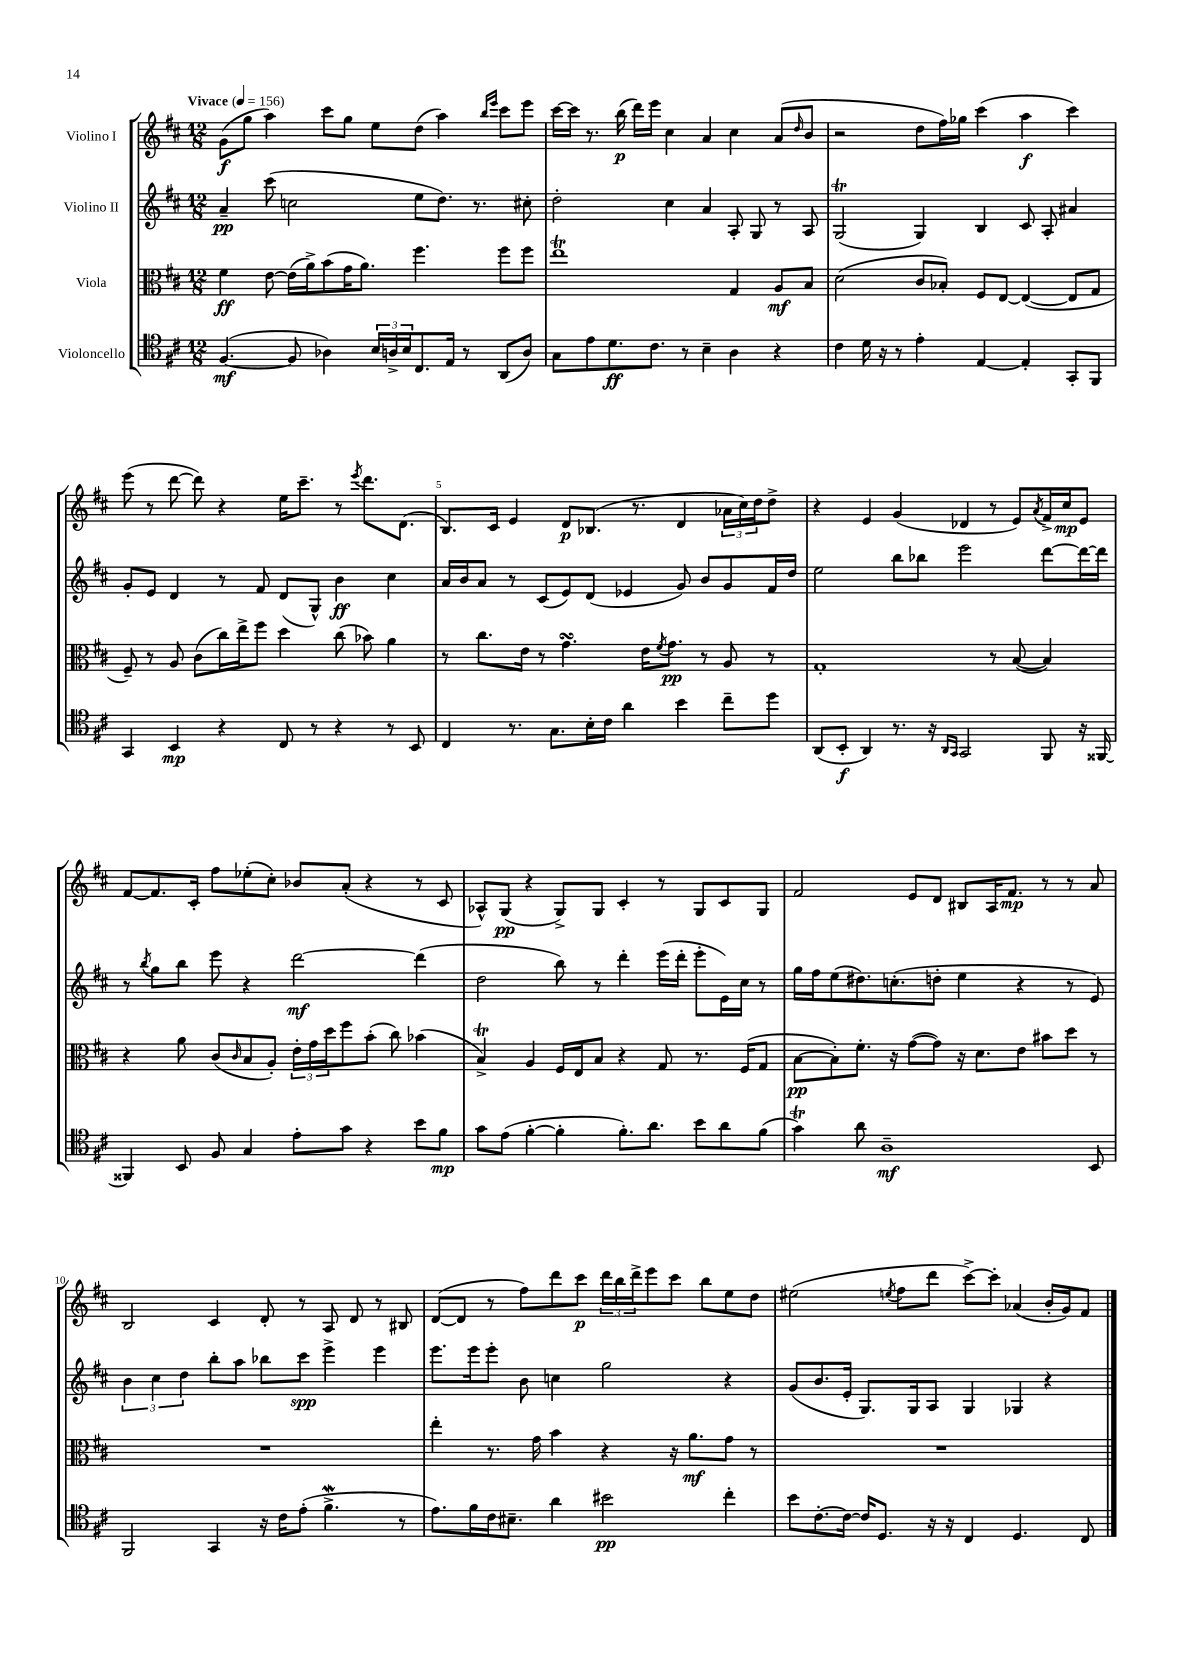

**kern	**dynam	**kern	**dynam	**kern	**dynam	**kern	**dynam
*part4	*part4	*part3	*part3	*part2	*part2	*part1	*part1
*staff4	*staff4	*staff3	*staff3	*staff2	*staff2	*staff1	*staff1
*I"Violoncello	*	*I"Viola	*	*I"Violino II	*	*I"Violino I	*
*clefC4	*	*clefC3	*	*clefG2	*	*clefG2	*
*k[f#c#]	*	*k[f#c#]	*	*k[f#c#]	*	*k[f#c#]	*
*M12/8	*	*M12/8	*	*M12/8	*	*M12/8	*
*MM156	*	*MM156	*	*MM156	*	*MM156	*
=1	=1	=1	=1	=1	=1	=1	=1
!	!	!	!	!	!	!LO:TX:a:B:t=Vivace	!
([4.F#/	mf	4f#\	ff	4a~/	pp	(8g\L	f
.	.	.	.	.	.	8gg\J	.
.	.	[8e\	.	(8ccc#\	.	4aa\)	.
8F#/]	.	(16e\LL]	.	2ccn\	.	.	.
.	.	16a^\J)	.	.	.	.	.
4A-X\)	.	(8b\	.	.	.	8ccc#\L	.
.	.	16g\K	.	.	.	8gg\J	.
.	.	8.a\J)	.	.	.	.	.
24B/LL	.	.	.	.	.	8ee\L	.
24An^/	.	.	.	.	.	.	.
24B/J	.	.	.	.	.	.	.
8.C#/	.	4.ff#\	.	8ee\L	.	(8dd\J	.
.	.	.	.	8.dd\J)	.	4aa\)	.
16E/Jk	.	.	.	.	.	.	.
8r	.	.	.	.	.	.	.
.	.	.	.	8.r	.	.	.
.	.	.	.	.	.	16qqbb/LL	.
.	.	.	.	.	.	16qqeee/JJ	.
(8AA/L	.	8ff#\L	.	.	.	8ccc#\L	.
8A/J)	.	8ff#\J	.	8cc#X'\	.	8eee\J	.
=2	=2	=2	=2	=2	=2	=2	=2
8G\L	.	1eeT	.	2dd'\	.	[16ccc#\LL	.
.	.	.	.	.	.	16ccc#\JJ]	.
8e\	.	.	.	.	.	8.r	.
8.d\	ff	.	.	.	.	.	.
.	.	.	.	.	.	(16bb\	p
.	.	.	.	.	.	16ddd\LL)	.
8.c#\J	.	.	.	.	.	16eee\JJ	.
.	.	.	.	4cc#\	.	4cc#\	.
8r	.	.	.	.	.	.	.
4B~\	.	.	.	4a/	.	4a/	.
4A\	.	4G/	.	8A'/	.	4cc#\	.
.	.	.	.	8G/	.	.	.
4r	.	8A/L	mf	8r	.	(8a/L	.
.	.	.	.	.	.	16qqdd/	.
.	.	8B/J	.	8A/	.	8b/J	.
=3	=3	=3	=3	=3	=3	=3	=3
4c#\	.	(2d\	.	(2GT/	.	2r	.
16d\	.	.	.	.	.	.	.
16r	.	.	.	.	.	.	.
8r	.	.	.	.	.	.	.
4e'\	.	8c#/L	.	4G/)	.	8dd\L	.
.	.	8B-X'/J)	.	.	.	16ff#\L)	.
.	.	.	.	.	.	16gg-X\JJ	.
[4E/	.	8F#/L	.	4B/	.	(4ccc#\	.
.	.	[8E/J	.	.	.	.	.
4E'/]	.	(4E/_	.	8c#/	.	4aa\	f
.	.	.	.	8A'/	.	.	.
8GG'/L	.	8E/L]	.	4a#X/	.	4ccc#\)	.
8FF#/J	.	8G/J	.	.	.	.	.
!!LO:LB:g=z
=4	=4	=4	=4	=4	=4	=4	=4
4GG/	.	8F#~/)	.	8g'/L	.	(8eee\	.
.	.	8r	.	8e/J	.	8r	.
4BB/	mp	8A/	.	4d/	.	[8ddd\	.
.	.	(8c#\L	.	.	.	8ddd\])	.
4r	.	16cc#\L)	.	8r	.	4r	.
.	.	16ee^\J	.	.	.	.	.
.	.	8ff#\J	.	8f#/	.	.	.
8C#/	.	4dd\	.	(8d/L	.	16ee\KL	.
.	.	.	.	.	.	8.ccc#~\J	.
8r	.	.	.	8G^^/J)	.	.	.
4r	.	(8cc#\	.	4b\	ff	8r	.
.	.	.	.	.	.	8qeee/	.
.	.	8b-X\)	.	.	.	8.ddd\L	.
8r	.	4a\	.	4cc#\	.	.	.
.	.	.	.	.	.	(8.d\J	.
8BB/	.	.	.	.	.	.	.
=5	=5	=5	=5	=5	=5	=5	=5
4C#/	.	8r	.	16a/LL	.	8.B/L)	.
.	.	.	.	16b/J	.	.	.
.	.	8.cc#\L	.	8a/J	.	.	.
.	.	.	.	.	.	16c#/Jk	.
8.r	.	.	.	8r	.	4e/	.
.	.	16e\Jk	.	.	.	.	.
.	.	8r	.	(8c#/L	.	.	.
8.G\L	.	.	.	.	.	.	.
.	.	4.gsSSs\	.	8e/)	.	8d/L	p
16B'\L	.	.	.	(8d/J	.	(8.B-X/J	.
16c#\JJ	.	.	.	.	.	.	.
4a\	.	.	.	4e-X/	.	.	.
.	.	.	.	.	.	8.r	.
.	.	16e\KL	.	.	.	.	.
.	.	8qf#/	.	.	.	.	.
.	.	8.g\J	pp	.	.	.	.
4b\	.	.	.	8g/)	.	4d/	.
.	.	8r	.	8b/L	.	.	.
8cc#~\L	.	8A/	.	8g/	.	24a-X\LL	.
.	.	.	.	.	.	24cc#\)	.
.	.	.	.	.	.	24dd\J	.
8dd\J	.	8r	.	16f#/L	.	8dd^\J	.
.	.	.	.	16dd/JJ	.	.	.
=6	=6	=6	=6	=6	=6	=6	=6
(8AA/L	.	1G'	.	2ee\	.	4r	.
8BB'/J	f	.	.	.	.	.	.
4AA/)	.	.	.	.	.	4e/	.
8.r	.	.	.	8bb\L	.	(4g/	.
.	.	.	.	8bb-X\J	.	.	.
16r	.	.	.	.	.	.	.
16qqAA/LL	.	.	.	.	.	.	.
16qqGG/JJ	.	.	.	.	.	.	.
2GG/	.	.	.	2eee\	.	4d-X/	.
.	.	8r	.	.	.	8r	.
.	.	([8B/	.	.	.	8e/L)	.
.	.	.	.	.	.	8qa/	.
8FF#/	.	4B/])	.	[8ddd\L	.	16f#^/L	.
.	.	.	.	.	.	16cc#/J	mp
16r	.	.	.	16ddd\L_	.	8e/J	.
[16FF##X/	.	.	.	16ddd\JJ]	.	.	.
!!LO:LB:g=z
=7	=7	=7	=7	=7	=7	=7	=7
4FF##X/]	.	4r	.	8r	.	[8f#/L	.
.	.	.	.	8qbb/	.	.	.
.	.	.	.	8gg\L	.	8.f#/]	.
8BB/	.	8a\	.	8bb\J	.	.	.
.	.	.	.	.	.	16c#'/Jk	.
8F#/	.	(8c#/L	.	8eee\	.	8ff#\L	.
.	.	16qqc#/	.	.	.	.	.
4G/	.	8B/	.	4r	.	(8ee-X'\	.
.	.	8A'/J)	.	.	.	8cc#'\J)	.
8e'\L	.	24e'\LL	.	[2ddd\	mf	8b-X/L	.
.	.	24g\	.	.	.	.	.
.	.	24dd\J	.	.	.	.	.
8g\J	.	8ff#\	.	.	.	(8a'/J	.
4r	.	(8b'\J	.	.	.	4r	.
.	.	8cc#\)	.	.	.	.	.
8b\L	.	(4b-X\	.	(4ddd\]	.	8r	.
8f#\J	mp	.	.	.	.	8c#/	.
=8	=8	=8	=8	=8	=8	=8	=8
8g\L	.	4BT^/)	.	2dd\	.	8A-X^^/L)	.
(8e\J	.	.	.	.	.	(8G/J	pp
[4f#'\	.	4A/	.	.	.	4r	.
4f#'\]	.	16F#/LL	.	8bb\)	.	8G^/L)	.
.	.	16E/J	.	.	.	.	.
.	.	8B/J	.	8r	.	8G/J	.
8.f#'\L)	.	4r	.	4ddd'\	.	4c#'/	.
8.a\J	.	.	.	.	.	.	.
.	.	8G/	.	(16eee\LL	.	8r	.
.	.	.	.	16ddd'\JJ	.	.	.
8b\L	.	8.r	.	8eee'\L	.	8G/L	.
8a\	.	.	.	16e\L)	.	8c#/	.
.	.	(16F#/KL	.	16cc#\JJ	.	.	.
(8f#\J	.	8G/J	.	8r	.	8G/J	.
=9	=9	=9	=9	=9	=9	=9	=9
4gT\)	.	[8B\L	pp	16gg\LL	.	2f#/	.
.	.	.	.	16ff#\J	.	.	.
.	.	8B'\])	.	(8ee\	.	.	.
8a\	.	8.f#'\J	.	8.dd#X\)	.	.	.
1A~	mf	.	.	.	.	.	.
.	.	16r	.	(8.ccn'\	.	.	.
.	.	([8g\L	.	.	.	8e/L	.
.	.	8g\J])	.	8ddn'\J	.	8d/J	.
.	.	16r	.	4ee\	.	8B#X/L	.
.	.	8.d\L	.	.	.	.	.
.	.	.	.	.	.	16A/K	.
.	.	.	.	.	.	8.f#/J	mp
.	.	8e\J	.	4r	.	.	.
.	.	8b#X\L	.	.	.	8r	.
.	.	8dd\J	.	8r	.	8r	.
8BB/	.	8r	.	8e/)	.	8a/	.
!!LO:LB:g=z
=10	=10	=10	=10	=10	=10	=10	=10
2FF#/	.	1.r	.	6b\	.	2B/	.
.	.	.	.	6cc#\	.	.	.
.	.	.	.	6dd\	.	.	.
4GG/	.	.	.	8bb'\L	.	4c#/	.
.	.	.	.	8aa\J	.	.	.
16r	.	.	.	8bb-X\L	.	8d'/	.
16c#\KL	.	.	.	.	.	.	.
(8e'\J	.	.	.	8ccc#\J	spp	8r	.
4.f#W^\	.	.	.	4eee^\	.	8A/	.
.	.	.	.	.	.	8d/	.
.	.	.	.	4eee\	.	8r	.
8r	.	.	.	.	.	8B#X/	.
=11	=11	=11	=11	=11	=11	=11	=11
8.e\L)	.	4ee'\	.	8.eee\L	.	([8d/L	.
.	.	.	.	.	.	8d/J]	.
16f#\L	.	.	.	16eee\k	.	.	.
16c#\J	.	8.r	.	8eee'\J	.	8r	.
8.B#X~\J	.	.	.	.	.	.	.
.	.	.	.	8b\	.	8ff#\L)	.
.	.	16g\	.	.	.	.	.
4a\	.	4b\	.	4ccn\	.	8ddd\	.
.	.	.	.	.	.	8ccc#\J	p
2b#X\	pp	4r	.	2gg\	.	24ddd\LL	.
.	.	.	.	.	.	24bb\	.
.	.	.	.	.	.	24ddd^\J	.
.	.	.	.	.	.	8eee\	.
.	.	16r	.	.	.	8ccc#\J	.
.	.	8.a\L	mf	.	.	.	.
.	.	.	.	.	.	8bb\L	.
4cc#'\	.	8g\J	.	4r	.	8ee\	.
.	.	8r	.	.	.	8dd\J	.
=12	=12	=12	=12	=12	=12	=12	=12
8b\L	.	1.r	.	(8g/L	.	(2ee#X\	.
[8.c#'\	.	.	.	8.b/	.	.	.
16c#\Jk_	.	.	.	16e'/Jk	.	.	.
16c#/KL]	.	.	.	8.G/L)	.	.	.
8.D/J	.	.	.	.	.	.	.
.	.	.	.	.	.	8qeen/	.
.	.	.	.	.	.	8ff#\L	.
.	.	.	.	16G/k	.	.	.
16r	.	.	.	8A/J	.	8ddd\J	.
16r	.	.	.	.	.	.	.
4C#/	.	.	.	4G/	.	[8ccc#^\L)	.
.	.	.	.	.	.	8ccc#'\J]	.
4.D/	.	.	.	4G-X/	.	(4a-X/	.
.	.	.	.	4r	.	16b'/LL	.
.	.	.	.	.	.	16g/J)	.
8C#/	.	.	.	.	.	8f#/J	.
==	==	==	==	==	==	==	==
*-	*-	*-	*-	*-	*-	*-	*-
